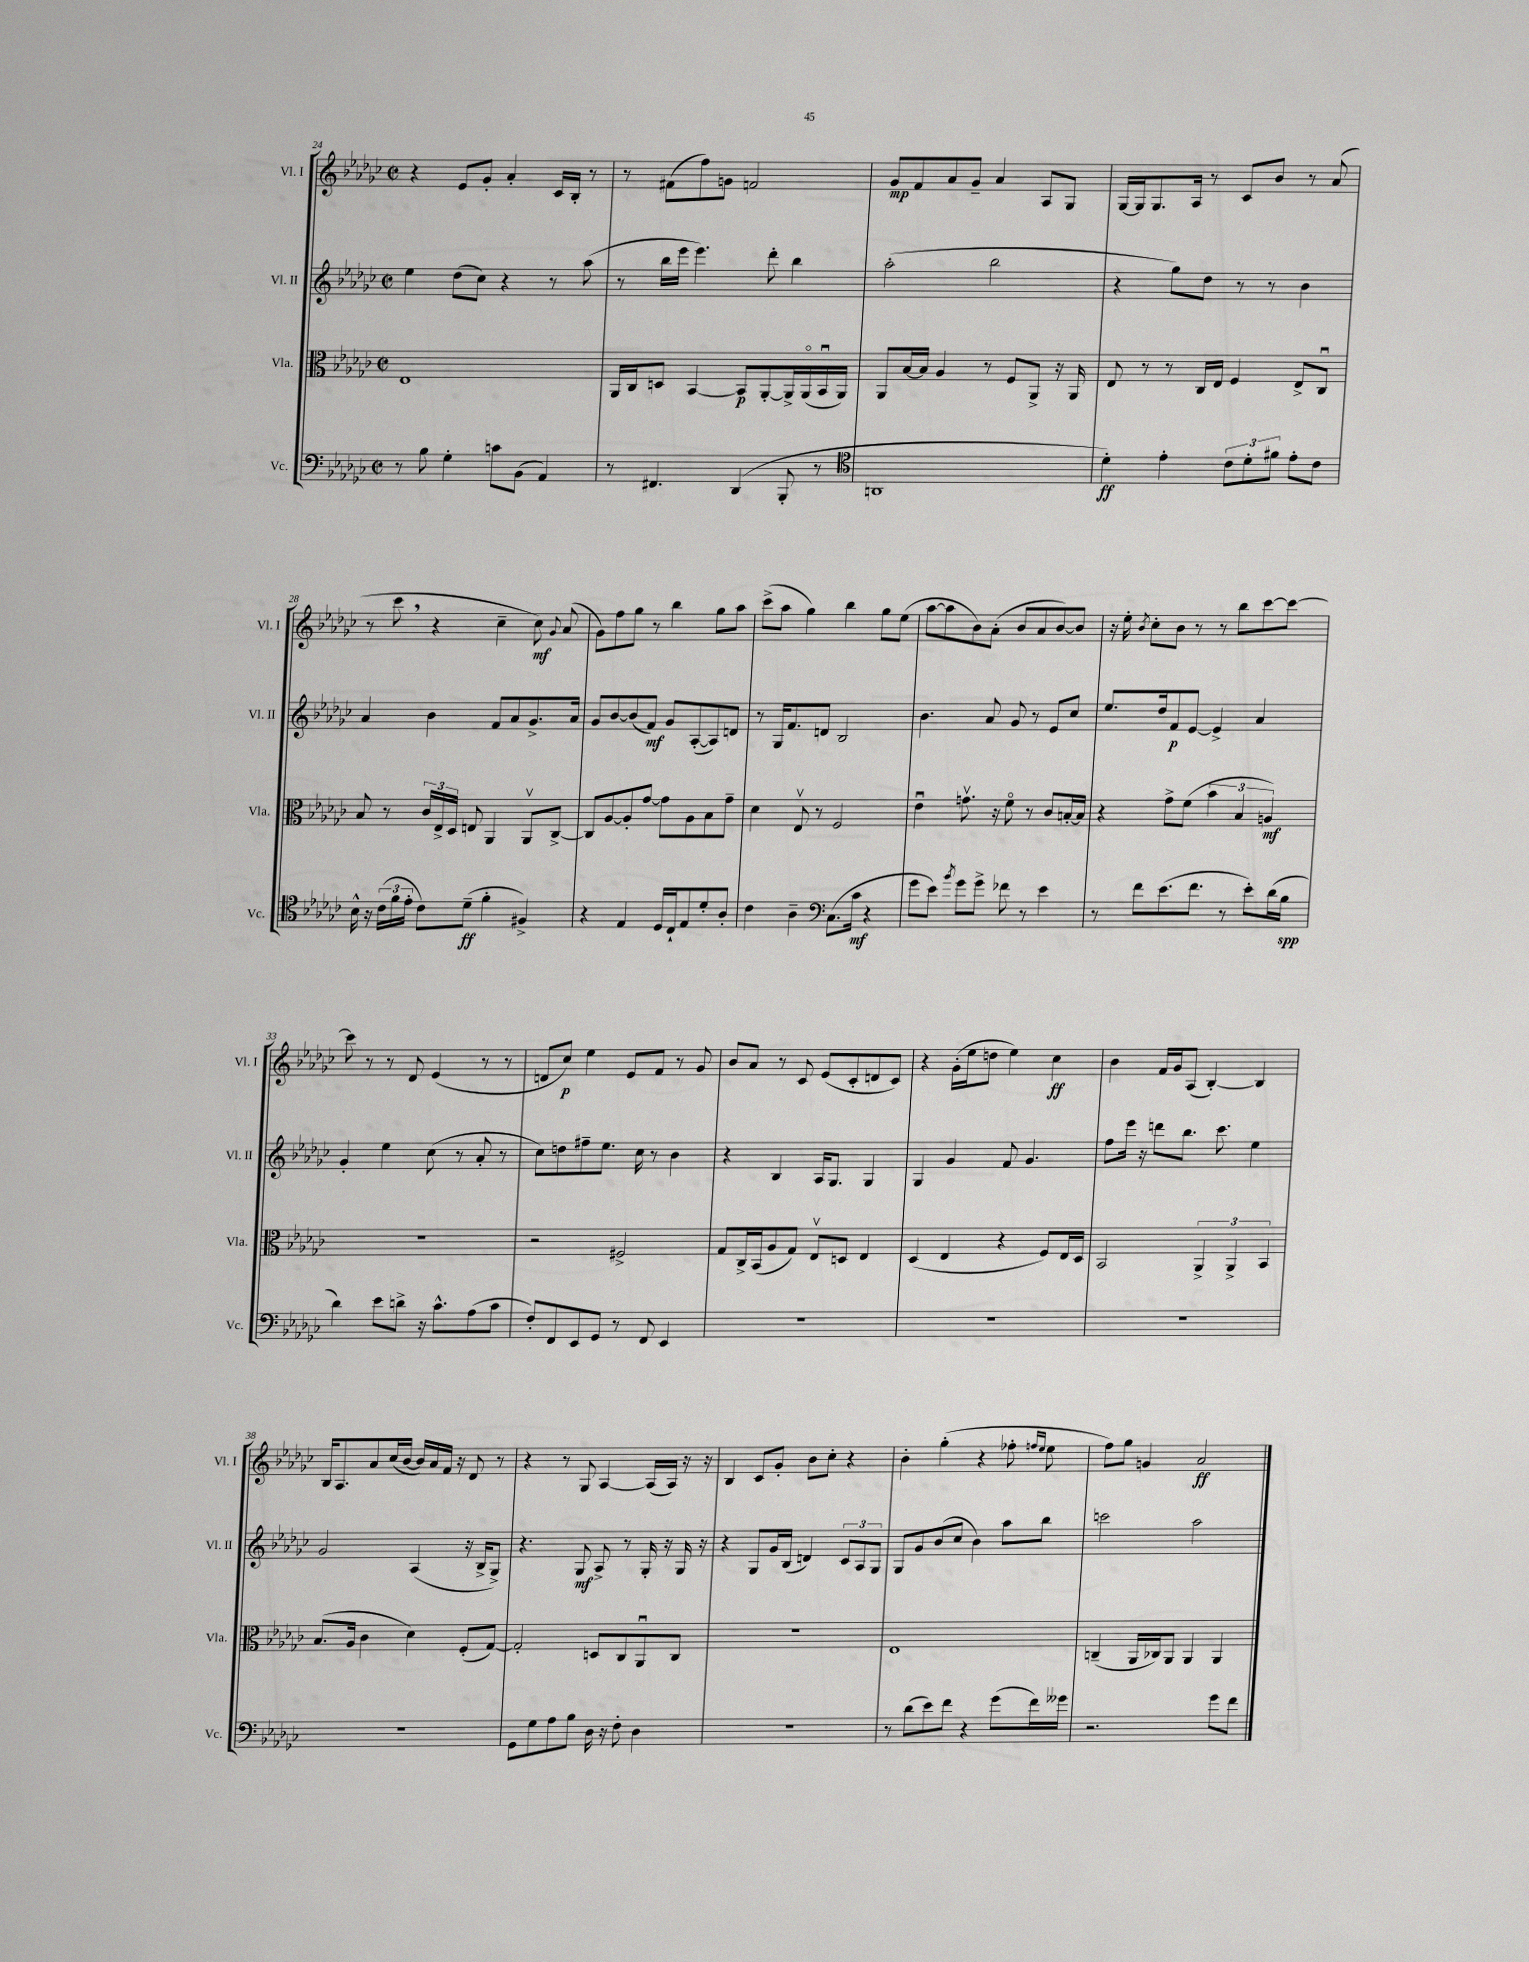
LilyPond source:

<<
\new StaffGroup <<
\new Staff = "s0" \with { instrumentName = "Vl. I" shortInstrumentName = "Vl. I" } {
    \clef treble \key ges \major \defaultTimeSignature \time 2/2
    \autoBeamOff r4 ees'8[ ges'8]-. aes'4-. ces'16[ bes16]-. r8 |
    r8 fis'8[( f''8) g'8] f'2 |
    ges'8[\mp f'8 aes'8 ges'8]-- aes'4 aes8[ ges8] |
    ges16[~ ges16 ges8. aes16] r8 ces'8[ bes'8] r8 aes'8( |
    r8 ces'''8 \breathe r4 ces''4-- ces''8\mf) \appoggiatura { ges'8 } aes'8( |
    ges'8[) f''8 ges''8] r8 bes''4 ges''8[ aes''8] |
    ces'''8[->( aes''8] ges''4) bes''4 ges''8[ ees''8]( |
    aes''8[~ aes''8 bes'8) aes'8]-.( bes'8[ aes'8 bes'8~) bes'8] |
    r16 ees''16-. \acciaccatura { bes'8 } ces''8[-. bes'8] r8 r8 bes''8[ ces'''8~ ces'''8]~ |
    ces'''8 r8 r8 des'8 ees'4( r8 r8 |
    d'8[ ces''8]\p) ees''4 ees'8[ f'8] r8 ges'8 |
    bes'8[ aes'8] r8 ces'8 ees'8[( ces'8-. d'8 ces'8]) |
    r4 ges'16[-.( ees''16 d''8] ees''4) ces''4\ff |
    bes'4 f'16[ ges'16 aes8]( bes4~-.) bes4 |
    bes16[ aes8. aes'8 ces''16( bes'16]~ bes'16[) aes'16 f'16] r16 des'8 r8 |
    r4 r8 ges8 aes4~ aes16[( aes16]) r16 r16 |
    bes4 ces'8[ ges'8]-. bes'8[ ces''8]-. r4 |
    bes'4-. ges''4-.( r4 fes''8-. \grace { f''16[ ees''16] } ees''8 |
    f''8[) ges''8] g'4 aes'2\ff \bar "|." |
}
\new Staff = "s1" \with { instrumentName = "Vl. II" shortInstrumentName = "Vl. II" } {
    \clef treble \key ges \major \defaultTimeSignature \time 2/2
    \autoBeamOff ees''4 des''8[( ces''8]) r4 r8 aes''8( |
    r8 bes''16[ ees'''16] ees'''4.) des'''8-. bes''4 |
    aes''2-.( bes''2 |
    r4 ges''8[) des''8] r8 r8 bes'4 |
    aes'4 bes'4 f'8[ aes'8 ges'8.-> aes'16] |
    ges'8[ bes'8~ bes'8( f'8]\mf) ges'8[ aes8~-.( aes8) d'8] |
    r8 ges16[ f'8. d'8] bes2 |
    bes'4. aes'8 ges'8 r8 ees'8[ ces''8] |
    ees''8.[ des''16 f'8\p ees'8]~ ees'4-> aes'4 |
    ges'4-. ees''4 ces''8( r8 aes'8-. r8 |
    ces''8[) d''8 fis''8-- ees''8.] ces''16 r8 bes'4 |
    r4 bes4 aes16[ ges8.] ges4 |
    ges4 ges'4 f'8 ges'4. |
    f''8[ ees'''16] r16 d'''8[ bes''8.] ces'''8. ees''4 |
    ges'2 aes4( r16 bes16[-> ges8]->) |
    r4. ges8\mf aes8-> r8 ges16-. r16 ges16 r16 |
    r4 ges8[ ges'16 bes16]( d'4) \tuplet 3/2 { ces'8[ aes8 ges8] } |
    ges8[ ges'8 bes'8( ces''8] bes'4) aes''8[ bes''8] |
    c'''2 aes''2 \bar "|." |
}
\new Staff = "s2" \with { instrumentName = "Vla." shortInstrumentName = "Vla." } {
    \clef alto \key ges \major \defaultTimeSignature \time 2/2
    \autoBeamOff ees1 |
    aes,16[ ces16 d8] bes,4~ bes,8[\p aes,8~-. aes,16-> aes,16\flageolet( bes,16\downbow aes,16]) |
    aes,8[ bes16~ bes16] aes4 r8 f8[ aes,8]-> r16 aes,16 |
    ees8 r8 r8 ces16[ ees16] f4 ees8[-> ces8]\downbow |
    bes8 r8 \tuplet 3/2 { ces'16[ ees16-> des16] } e8 aes,4 aes,8[\upbow ces8]~-> |
    ces8[ aes8~ aes8-. ges'8]~ ges'8[ aes8 bes8 ges'8]-- |
    des'4 ees8\upbow r8 f2 |
    ees'4\downbow g'8.\upbow r16 f'8\flageolet r8 ces'8[ b16~-. b16] |
    r4 ges'8[-> f'8]( \tuplet 3/2 { bes'4 bes4 a4\mf) } |
    r1 |
    r2 fis2-> |
    ges8[ ces16-> bes,16( aes8 ges8]) ees8[\upbow d8] ees4 |
    des4( ees4 r4 f8[) ees16 des16] |
    bes,2 \tuplet 3/2 { aes,4-> aes,4-> bes,4 } |
    bes8.[( aes16] ces'4 des'4) f8[-.( ges8]~) |
    ges2-. d8[ ces8 aes,8\downbow ces8] |
    r1 |
    ees1 |
    c4--( aes,16[ ces16) aes,8] aes,4 aes,4 \bar "|." |
}
\new Staff = "s3" \with { instrumentName = "Vc." shortInstrumentName = "Vc." } {
    \clef bass \key ges \major \defaultTimeSignature \time 2/2
    \autoBeamOff r8 bes8 ges4-. c'8[ bes,8]( aes,4) |
    r8 fis,4. des,4( bes,,8-. r8 |
    \clef tenor a,1 |
    des'4-.\ff) ees'4-. \tuplet 3/2 { ces'8[ des'8-. fis'8] } ees'8[-. ces'8] |
    bes16-^ r16 \tuplet 3/2 { ces'16[( f'16 ees'16]-. } ces'8[) des'8]--\ff( f'4-. fis4->) |
    r4 ees4 des16[ ces16-! ees8 des'8-. aes8]-. |
    ces'4 aes4-- \clef bass ces8.[( ces'16]\mf r4 |
    ges'8[ ees'8]) \acciaccatura { bes'8 } ges'8[ ges'8]-> fes'8 r8 ees'4 |
    r8 f'8[ ees'8.( f'8.] r8 ees'8[-.) des'16( bes16]\spp |
    des'4) ees'8[ d'8]-> r16 ces'8.[-^ aes8( ces'8] |
    f8[-.) f,8 ees,8 ges,8] r8 f,8 ees,4 |
    R1 |
    R1 |
    R1 |
    R1 |
    ges,8[ ges8 aes8 bes8] des16 r16 f8-. des4 |
    R1 |
    r8 des'8[( ees'8) f'8] r4 ges'8[( f'16) geses'16] |
    r2. ges'8[ f'8] \bar "|." |
}
>>
>>
\layout { \context { \Score currentBarNumber = #24 } }
